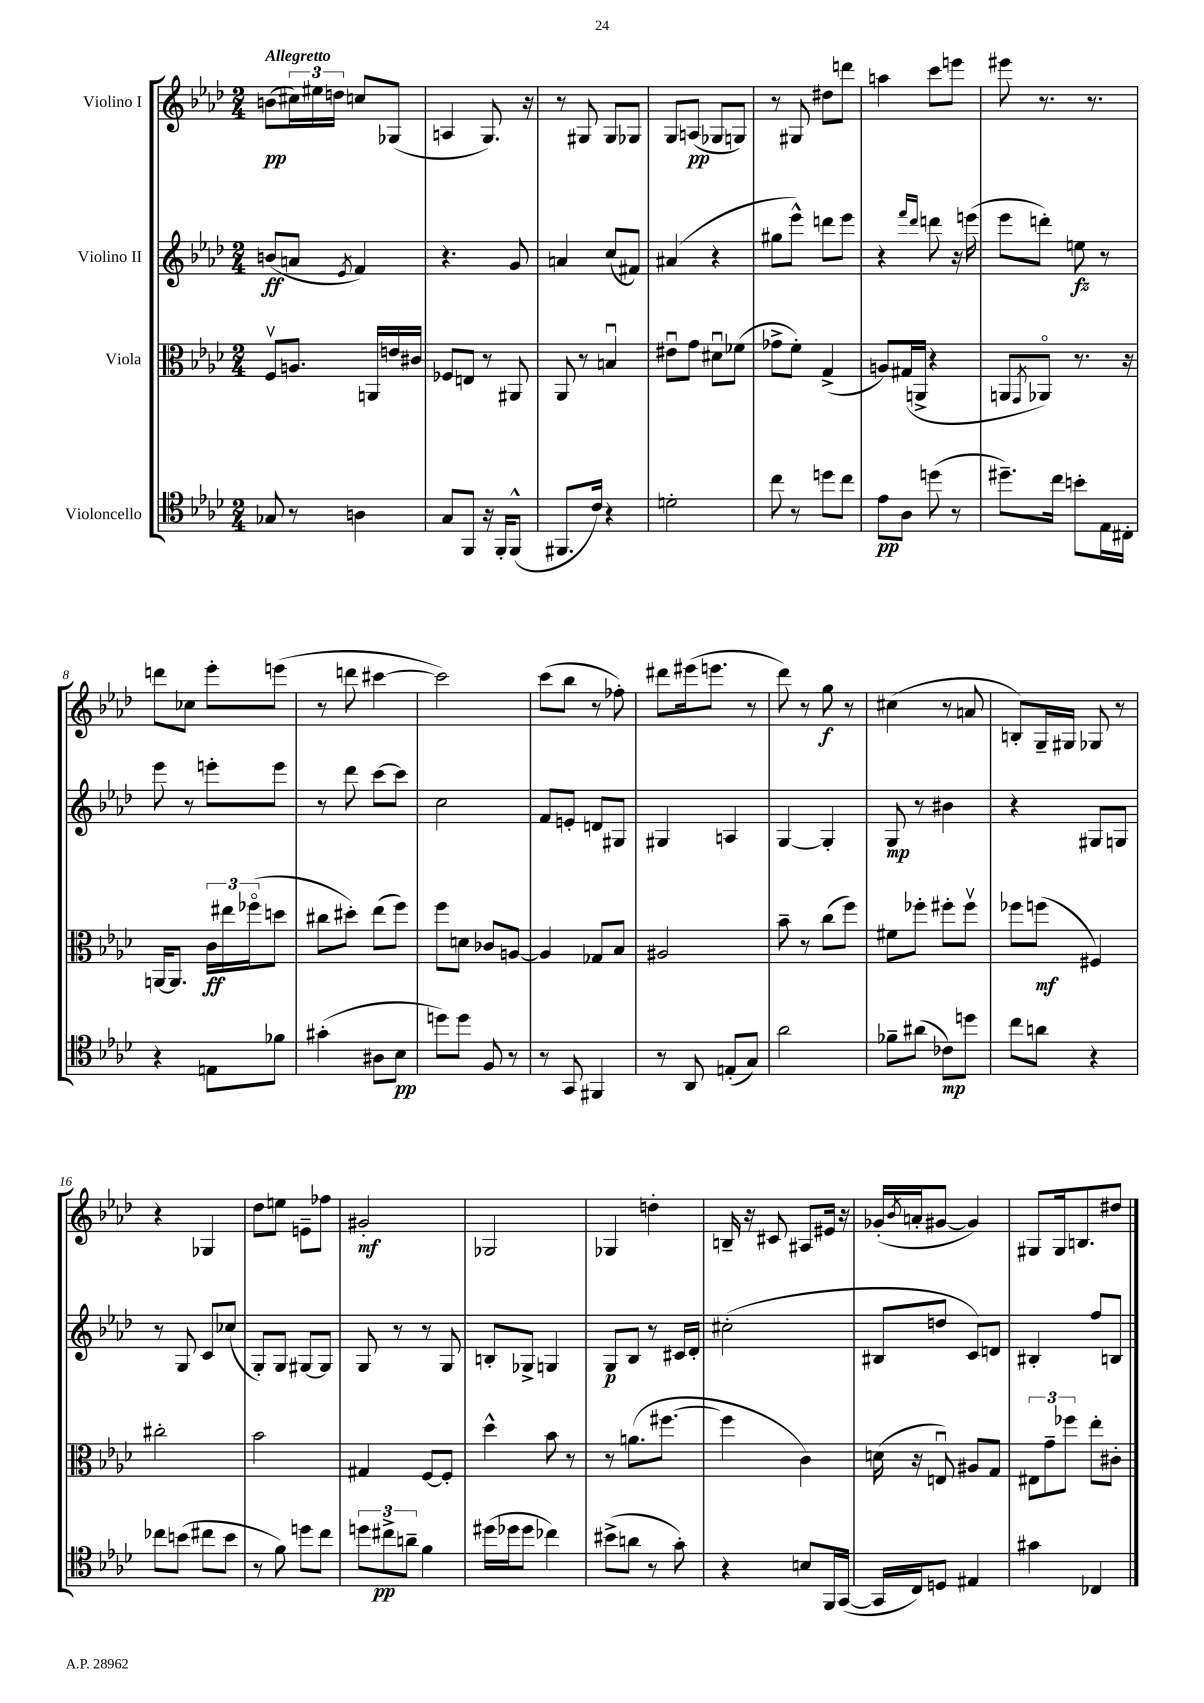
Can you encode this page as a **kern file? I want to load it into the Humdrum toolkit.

**kern	**kern	**kern	**kern
*staff4	*staff3	*staff2	*staff1
*clefC4	*clefC3	*clefG2	*clefG2
*k[b-e-a-d-]	*k[b-e-a-d-]	*k[b-e-a-d-]	*k[b-e-a-d-]
*M2/4	*M2/4	*M2/4	*M2/4
8G-/	8Fv/L	(8b/L	(8b\L
8r	8.A/J	8a/J	24cc#\L)
.	.	.	24ee#\
.	.	.	24dd\JJ
.	.	8qe-/	.
4A\	.	4f/)	8cc/L
.	16AA/LL	.	.
.	16e/	.	(8G-/J
.	16c#/JJ	.	.
=	=	=	=
8G/L	8F-/L	4.r	4A/
8FF/J	8E/J	.	.
16r	8r	.	8.G/)
16FF'/LK	.	.	.
(8FF^^/J	8AA#/	8g/	.
.	.	.	16r
=	=	=	=
8.FF#/L	8AA-/	4a/	8r
.	8r	.	8G#/
16c/Jk)	.	.	.
4r	4Bu/	(8cc/L	8G#/L
.	.	8f#/J)	8G-/J
=	=	=	=
2d'\	8e#u\L	(4a#/	8G/L
.	8g\J	.	(8A/J
.	8d#u\L	4r	8G-/L
.	(8f-\J	.	8G/J)
=	=	=	=
8cc\	8g-^\L	8gg#\L	8r
8r	8f'\J)	8eee-^^\J)	8G#/
8dd\L	(4G^/	8ddd\L	8dd#\L
8cc\J	.	8eee-\J	8ddd\J
=	=	=	=
8e-\L	8A/L)	4r	4aa\
8A-\J	(16G#/L	.	.
.	16AA^/JJ	.	.
.	.	16qqfff/LL	.
.	.	16qqddd-/JJ	.
(8dd\	4r	8ddd\	8ccc\L
8r	.	16r	8eee\J
.	.	(16eee\	.
=	=	=	=
8.dd#~\L)	8AA/L	8eee-\L	8eee#\
.	8qGG/	.	.
.	8AA-o/J)	8ddd'\J)	8.r
16cc\Jk	.	.	.
8b'\L	8.r	8ee\	.
.	.	.	8.r
16E-\L	.	8r	.
16C#'\JJ	16r	.	.
=	=	=	=
4r	[16AA/LK	8eee-\	8ddd\L
.	8.AA/]J	.	.
.	.	8r	8cc-\J
8E\L	24c\LL	8eee'\L	8eee-'\L
.	24ee#\	.	.
.	(24ff-o\J	.	.
8f-\J	8dd\J	8eee\J	(8eee\J
=	=	=	=
(4g#'\	8cc#\L	8r	8r
.	8dd#'\J)	8ddd-\	8ddd\
8A#\L	(8ee-\L	[8ccc\L	[4ccc#\
8B-\J	8ff\J)	8ccc\]J	.
=	=	=	=
8dd\L)	8ff\L	2cc\	2ccc#\])
8dd\J	8d\J	.	.
8F/	8c-/L	.	.
8r	[8A/J	.	.
=	=	=	=
8r	4A/]	8f/L	(8ccc\L
8GG/	.	8e'/J	8bb-\J
4FF#/	8G-/L	8d/L	8r
.	8B-/J	8G#/J	8ff-'\)
=	=	=	=
8r	2A#/	4G#/	8ddd#\L
8AA-/	.	.	(16eee#\k
.	.	.	8.eee\J
(8E'/L	.	4A/	.
8G/J)	.	.	8r
=	=	=	=
2a-\	8b-~\	[4G/	8ddd-\)
.	8r	.	8r
.	(8cc\L	4G'/]	8gg\
.	8ff\J)	.	8r
=	=	=	=
8f-~\L	8f#\L	8G/	(4cc#\
(8a#\J	8ff-'\J	8r	.
8c-\L)	8ff#'\L	4b#\	8r
8dd\J	8ff#v\J	.	8a/
=	=	=	=
8cc\L	8ff-\L	4r	8B'/L)
8a\J	(8ff\J	.	16G~/L
.	.	.	16G#/JJ
4r	4F#/)	8G#/L	8G-/
.	.	8G/J	8r
=	=	=	=
8cc-\L	2cc#'\	8r	4r
(8b\J	.	8G/	.
8cc#\L	.	8c/L	4G-/
8b\J	.	(8cc-/J	.
=	=	=	=
8r	2b-\	8G'/L)	8dd-\L
8f\)	.	8G/J	8ee\J
8dd\L	.	[8G#/L	8e~\L
8cc\J	.	8G#/]J	8ff-\J
=	=	=	=
12dd\L	4G#/	8G/	2g#'/
12cc#^\	.	.	.
.	.	8r	.
12a~\J	.	.	.
4f\	[8F/L	8r	.
.	8F'/]J	8G/	.
=	=	=	=
(16dd#\LL	4dd-^^\	8B'/L	2G-/
16dd-\J	.	.	.
8dd-\J	.	8G-^/J	.
4cc-\)	8b-\	4G/	.
.	8r	.	.
=	=	=	=
(8b#^\L	8r	8G/L	4G-/
8a\J	(8.a\L	8B-/J	.
8r	.	8r	4dd'\
.	[8.ff#\J	.	.
8g'\)	.	16c#/LL	.
.	.	16d-'/JJ	.
=	=	=	=
4r	4ff#\]	(2cc#'\	16B~/
.	.	.	16r
.	.	.	8c#/
8B/L	4c\)	.	8A#/L
16FF/L	.	.	16e#/Jk
([16GG/JJ	.	.	16r
=	=	=	=
16GG/]LL	(16d\	8B#/L	(16g-'/LL
.	.	.	8qb-/
16C/J)	16r	.	16a'/J
8D/J	8Eu/)	8dd/J	[8g#/J
4E#/	8A#/L	8c/L)	4g#/])
.	8G/J	8d/J	.
=	=	=	=
4g#\	12E#\L	4B#'/	8G#/L
.	12g~\	.	.
.	.	.	16G#/k
.	12ff-\J	.	.
.	.	.	8.B/
4C-/	8ee-'\L	8ff/L	.
.	8c#'\J	8B/J	8dd#/J
==	==	==	==
*-	*-	*-	*-
